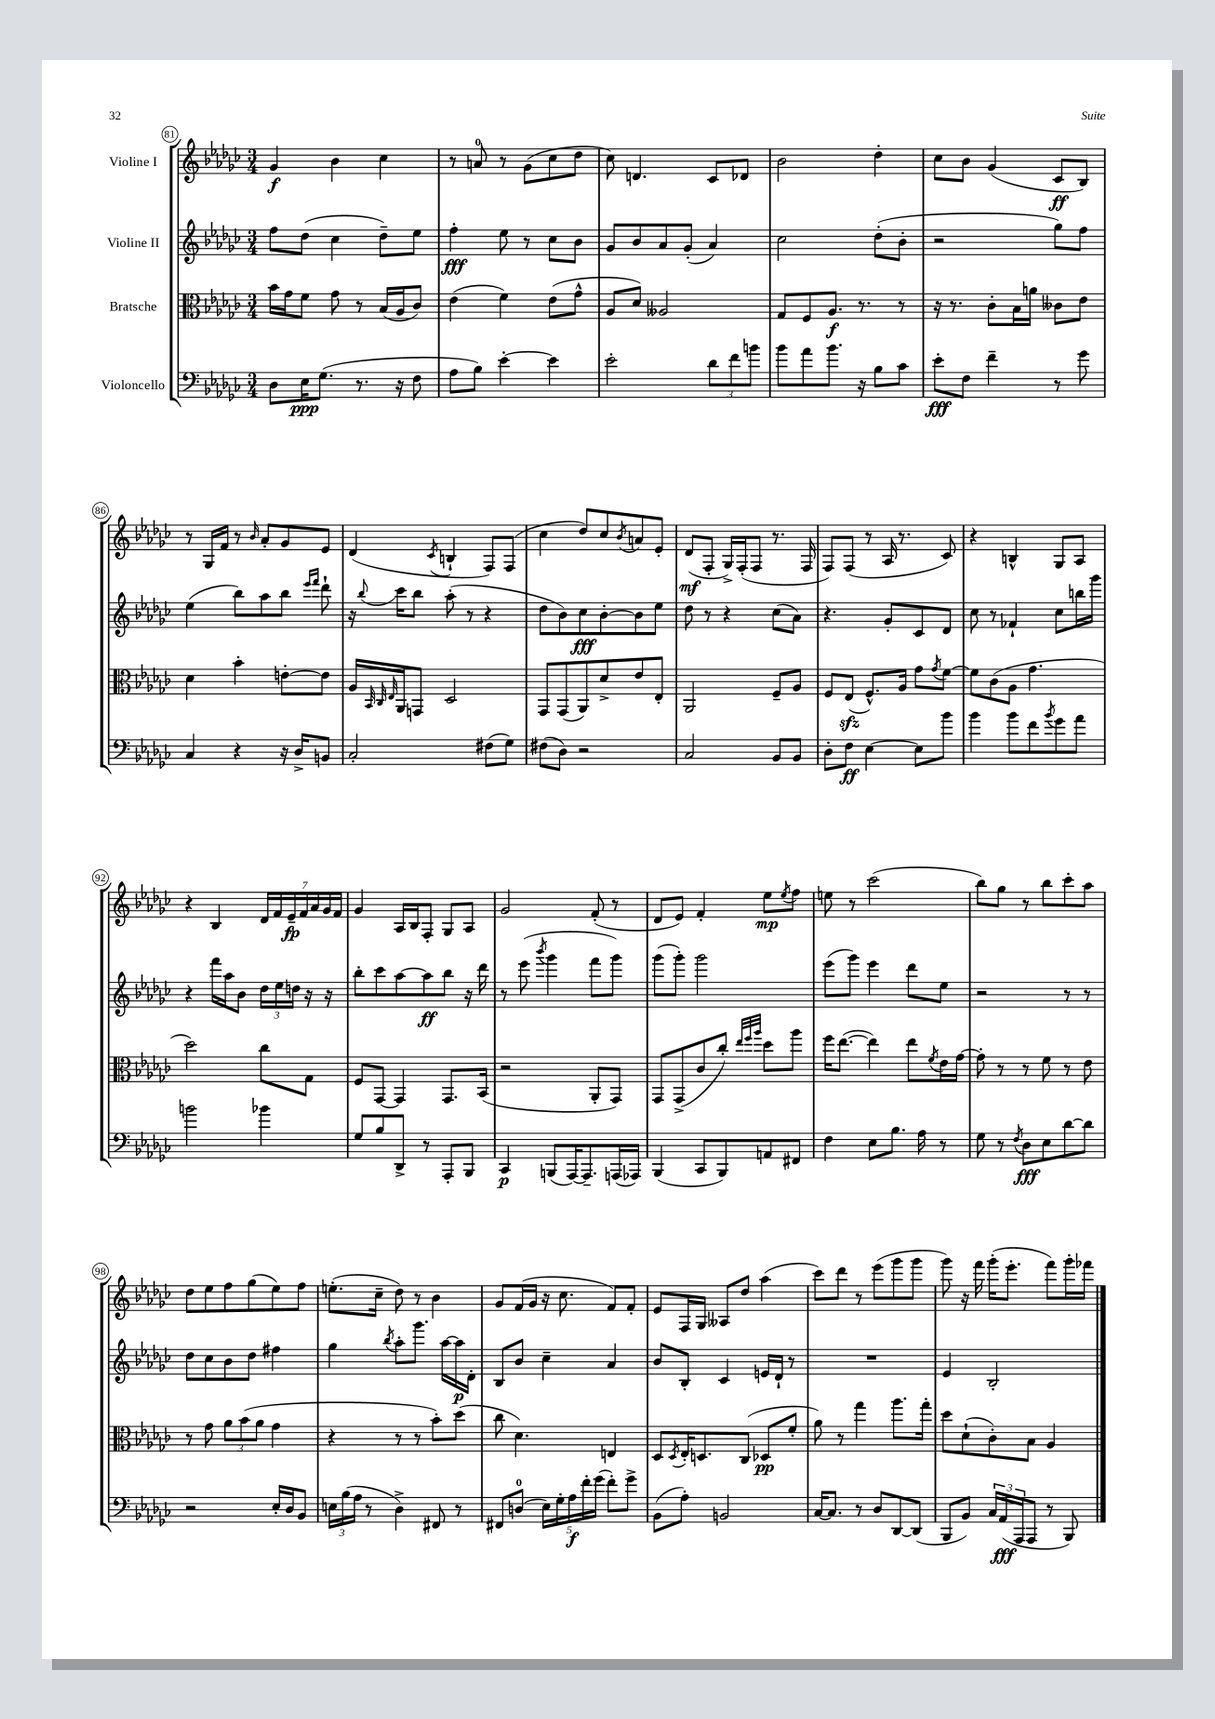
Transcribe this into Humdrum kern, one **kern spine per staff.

**kern	**dynam	**kern	**dynam	**kern	**dynam	**kern	**dynam
*part4	*part4	*part3	*part3	*part2	*part2	*part1	*part1
*staff4	*staff4	*staff3	*staff3	*staff2	*staff2	*staff1	*staff1
*I"Violoncello	*	*I"Bratsche	*	*I"Violine II	*	*I"Violine I	*
*clefF4	*	*clefC3	*	*clefG2	*	*clefG2	*
*k[b-e-a-d-g-c-]	*	*k[b-e-a-d-g-c-]	*	*k[b-e-a-d-g-c-]	*	*k[b-e-a-d-g-c-]	*
*M3/4	*	*M3/4	*	*M3/4	*	*M3/4	*
=81	=81	=81	=81	=81	=81	=81	=81
8D-\L	.	16b-\LL	.	8ff\L	.	4g-/	f
.	.	16g-\J	.	.	.	.	.
16E-\K	ppp	8f\J	.	(8dd-\J	.	.	.
(8.G-\J	.	.	.	.	.	.	.
.	.	8g-\	.	4cc-\	.	4b-\	.
8.r	.	8r	.	.	.	.	.
.	.	(16B-/LL	.	8dd-~\L)	.	4cc-\	.
16r	.	16A-/J	.	.	.	.	.
8F\	.	8c-/J)	.	8ee-\J	.	.	.
=82	=82	=82	=82	=82	=82	=82	=82
8A-\L	.	(4e-\	.	4ff'\	fff	8r	.
8B-\J)	.	.	.	.	.	8an/	.
[4e-'\	.	4f\)	.	8ee-\	.	8r	.
.	.	.	.	8r	.	(8g-\L	.
4e-\]	.	(8e-\L	.	8cc-\L	.	8cc-\	.
.	.	8g-^^\J	.	8b-\J	.	8dd-\J	.
=83	=83	=83	=83	=83	=83	=83	=83
2e-'\	.	8A-/L	.	8g-/L	.	8cc-\)	.
.	.	8d-/J)	.	8b-/	.	4.dn/	.
.	.	2A--X/	.	8a-/	.	.	.
.	.	.	.	(8g-'/J	.	.	.
12d-\L	.	.	.	4a-/)	.	8c-/L	.
12f\	.	.	.	.	.	.	.
.	.	.	.	.	.	8d-X/J	.
12bn\J	.	.	.	.	.	.	.
=84	=84	=84	=84	=84	=84	=84	=84
8b-\L	.	8G-/L	.	2cc-\	.	2b-\	.
8a-\	.	8F/	.	.	.	.	.
8.b-\J	.	8.A-/J	f	.	.	.	.
16r	.	8.r	.	.	.	.	.
8B-\L	.	.	.	(8dd-'\L	.	4dd-'\	.
8c-\J	.	8r	.	8b-'\J	.	.	.
=85	=85	=85	=85	=85	=85	=85	=85
8e-'\L	fff	16r	.	2r	.	8cc-\L	.
.	.	8.r	.	.	.	.	.
8F\J	.	.	.	.	.	8b-\J	.
4f~\	.	8c-'\L	.	.	.	(4g-/	.
.	.	16B-\L	.	.	.	.	.
.	.	16an\JJ	.	.	.	.	.
8r	.	8c--X\L	.	8gg-\L)	.	8c-/L	ff
8g-\	.	8e-\J	.	8ff\J	.	8B-/J)	.
!!LO:LB:g=z
=86	=86	=86	=86	=86	=86	=86	=86
4C-/	.	4d-\	.	(4ee-\	.	8r	.
.	.	.	.	.	.	16G-/LL	.
.	.	.	.	.	.	16f/JJ	.
4r	.	4b-'\	.	8bb-\L)	.	8r	.
.	.	.	.	.	.	16qqb-/	.
.	.	.	.	8aa-\	.	8a-'/L	.
16r	.	[8en'\L	.	8bb-\J	.	8g-/	.
16D-^/KL	.	.	.	.	.	.	.
.	.	.	.	16qqeee-/LL	.	.	.
.	.	.	.	16qqfff/JJ	.	.	.
8BBn/J	.	8e\J]	.	8ddd-`\	.	8e-/J	.
=87	=87	=87	=87	=87	=87	=87	=87
2C-'/	.	16A-/LL	.	16r	.	(4d-/	.
.	.	32qqBB-/	.	.	.	.	.
.	.	32qqC-/	.	.	.	.	.
.	.	32qqE-/	.	8qqbb-/	.	.	.
.	.	16AA-/J	.	16ccc-\KL	.	.	.
.	.	8GGn/J	.	8bb-\J	.	.	.
.	.	.	.	.	.	8qc-/	.
.	.	2D-/	.	(8aa-'\	.	4Bn`/	.
.	.	.	.	8r	.	.	.
(8F#X\L	.	.	.	4r	.	8F/L)	.
8G-\J)	.	.	.	.	.	(8F/J	.
=88	=88	=88	=88	=88	=88	=88	=88
(8F#X\L	.	8GG-/L	.	8dd-\L	.	4cc-\	.
8D-\J)	.	(8GG-/	.	8b-\)	.	.	.
2r	.	8AA-/)	.	8cc-\	fff	8dd-/L)	.
.	.	8d-^/	.	[8b-'\	.	8cc-/	.
.	.	.	.	.	.	8qb-/	.
.	.	8e-/	.	8b-\]	.	8an/	.
.	.	8E-'/J	.	8ee-\J	.	8e-'/J	.
=89	=89	=89	=89	=89	=89	=89	=89
2C-/	.	2AA-/	.	8dd-\	.	(8d-/L	mf
.	.	.	.	8r	.	8F'/J	.
.	.	.	.	4r	.	16G-^/LL)	.
.	.	.	.	.	.	(16F'/J	.
.	.	.	.	.	.	8F/J	.
8BB-/L	.	8F~/L	.	(8cc-\L	.	8.r	.
8BB-/J	.	8A-/J	.	8a-\J)	.	.	.
.	.	.	.	.	.	16F/	.
=90	=90	=90	=90	=90	=90	=90	=90
8D-'\L	.	8F/L	.	4.r	.	8F/L)	.
8F\J	ff	(8E-zz/J	.	.	.	(8F/J	.
[4E-\	.	8.F^^/L)	.	.	.	8r	.
.	.	.	.	8g-'/L	.	16A-/	.
.	.	16A-/Jk	.	.	.	8.r	.
8E-\L]	.	8g-\L	.	8c-/	.	.	.
.	.	8qg-/	.	.	.	.	.
8b-\J	.	[8f\J	.	8d-/J	.	8c-/)	.
=91	=91	=91	=91	=91	=91	=91	=91
4b-\	.	8f\L]	.	8cc-\	.	4r	.
.	.	(8c-\	.	8r	.	.	.
8b-\L	.	8A-\J	.	4f-X`/	.	4Bn^^/	.
8f\	.	4.g-\	.	.	.	.	.
8qb-/	.	.	.	.	.	.	.
8g-\	.	.	.	8cc-\L	.	8G-/L	.
8a-\J	.	.	.	16bbn\L	.	8A-/J	.
.	.	.	.	16ggg-\JJ	.	.	.
!!LO:LB:g=z
=92	=92	=92	=92	=92	=92	=92	=92
2bn\	.	2dd-\)	.	4r	.	4r	.
.	.	.	.	16fff\LL	.	4B-/	.
.	.	.	.	16aa-\J	.	.	.
.	.	.	.	8b-\J	.	.	.
4b-X\	.	8cc-\L	.	24dd-\LL	.	28d-/LL	.
.	.	.	.	.	.	28f/	.
.	.	.	.	24ee-\	.	.	.
.	.	.	.	.	.	28e-~/	fp
.	.	.	.	24ddn\JJ	.	.	.
.	.	.	.	.	.	28f/	.
.	.	8G-\J	.	16r	.	.	.
.	.	.	.	.	.	28a-/	.
.	.	.	.	.	.	28g-/	.
.	.	.	.	16r	.	.	.
.	.	.	.	.	.	28f/JJ	.
=93	=93	=93	=93	=93	=93	=93	=93
8G-/L	.	8F/L	.	8bb-'\L	.	4g-/	.
8B-/	.	[8GG-/J	.	8ccc-\	.	.	.
8DD-^/J	.	4GG-/]	.	[8aa-\	.	16A-/LL	.
.	.	.	.	.	.	16B-/J	.
8r	.	.	.	8aa-\]	ff	8F'/J	.
8AAA-'/L	.	8.GG-/L	.	8bb-\J	.	8G-/L	.
8BBB-/J	.	.	.	16r	.	8A-/J	.
.	.	(16BB-/Jk	.	16ddd-\	.	.	.
=94	=94	=94	=94	=94	=94	=94	=94
4CC-/	p	2r	.	8r	.	2g-/	.
.	.	.	.	(8eee-\	.	.	.
.	.	.	.	8qbbb-/	.	.	.
(8BBBn/L	.	.	.	4ggg-\	.	.	.
[16AAA-/K)	.	.	.	.	.	.	.
8.AAA-~/]	.	.	.	.	.	.	.
.	.	8AA-'/L	.	8fff\L	.	(8f'/	.
(16AAAn/L	.	8GG-/J)	.	8ggg-\J)	.	8r	.
16AAA-X/JJ)	.	.	.	.	.	.	.
=95	=95	=95	=95	=95	=95	=95	=95
(4BBB-/	.	8GG-/L	.	(8ggg-\L	.	8d-/L	.
.	.	(8GG-^/	.	8ggg-'\J)	.	8e-/J)	.
8CC-/L	.	8c-/	.	2ggg-\	.	4f'/	.
8BBB-/)	.	8cc-'/J)	.	.	.	.	.
.	.	32qqee-/LLL	.	.	.	.	.
.	.	32qqff/	.	.	.	.	.
.	.	32qqaa-/JJJ	.	.	.	.	.
8AAn/	.	8dd-\L	.	.	.	8ee-\L	mp
.	.	.	.	.	.	8qee-/	.
8FF#X/J	.	8aa-\J	.	.	.	8ff\J	.
=96	=96	=96	=96	=96	=96	=96	=96
4F\	.	16ff\KL	.	(8eee-\L	.	8een\	.
.	.	([8.ee-\J	.	.	.	.	.
.	.	.	.	8ggg-\J)	.	8r	.
8E-\L	.	4ee-\])	.	4eee-\	.	(2ccc-\	.
8.B-\J	.	.	.	.	.	.	.
.	.	8ee-\L	.	8ddd-\L	.	.	.
16A-\	.	.	.	.	.	.	.
.	.	8qf/	.	.	.	.	.
8r	.	16e-\L	.	8ee-\J	.	.	.
.	.	[16g-\JJ	.	.	.	.	.
=97	=97	=97	=97	=97	=97	=97	=97
8G-\	.	8g-'\]	.	2r	.	8bb-\L)	.
8r	.	8r	.	.	.	8gg-\J	.
8qF/	.	.	.	.	.	.	.
8D-\L	fff	8r	.	.	.	8r	.
8E-\	.	8f\	.	.	.	8bb-\L	.
[8d-\	.	8r	.	8r	.	8ccc-'\	.
8d-\J]	.	8e-\	.	8r	.	8aa-\J	.
!!LO:LB:g=z
=98	=98	=98	=98	=98	=98	=98	=98
2r	.	8r	.	8dd-\L	.	8dd-\L	.
.	.	8g-\	.	8cc-\	.	8ee-\	.
.	.	12a-\L	.	8b-\	.	8ff\	.
.	.	(12b-\	.	.	.	.	.
.	.	.	.	8dd-\J	.	(8gg-\	.
.	.	12a-\J	.	.	.	.	.
16E-'/LL	.	4g-\	.	4ff#X\	.	8ee-\)	.
16D-/J	.	.	.	.	.	.	.
8BB-/J	.	.	.	.	.	8ff\J	.
=99	=99	=99	=99	=99	=99	=99	=99
24En\LL	.	4r	.	4gg-\	.	(8.een'\L	.
(24B-\	.	.	.	.	.	.	.
24A-\JJ	.	.	.	.	.	.	.
8r	.	.	.	.	.	.	.
.	.	.	.	.	.	16cc-~\Jk	.
.	.	.	.	8qbb-/	.	.	.
4D-^\)	.	8r	.	8aa-'\L	.	8dd-\)	.
.	.	8r	.	8.ggg-\J	.	8r	.
8FF#X/	.	8b-'\L)	.	.	.	4b-\	.
.	.	.	.	[16aa-\LL	.	.	.
8r	.	(8dd-\J	.	16aa-\]	p	.	.
.	.	.	.	16d-'\JJ	.	.	.
=100	=100	=100	=100	=100	=100	=100	=100
8FF#X/L	.	8cc-\	.	8B-/L	.	8g-/L	.
(8Dn/J	.	4.d-\)	.	8b-/J	.	(16f/L	.
.	.	.	.	.	.	16g-/JJ	.
20E-\LL)	.	.	.	4cc-~\	.	16r	.
20G-'\	.	.	.	.	.	.	.
.	.	.	.	.	.	8.cc-\	.
20A-\	f	.	.	.	.	.	.
20f'\	.	.	.	.	.	.	.
(20g-\JJ	.	.	.	.	.	.	.
8f'\L)	.	4En/	.	4a-/	.	8f/L)	.
8g-^\J	.	.	.	.	.	8f'/J	.
=101	=101	=101	=101	=101	=101	=101	=101
(8BB-\L	.	8D-/L	.	8b-/L	.	8e-/L	.
.	.	8qD-/	.	.	.	.	.
8A-'\J)	.	16E-'/K	.	8B-'/J	.	16F/L	.
.	.	8.Dn/	.	.	.	16G-/JJ	.
2BBn/	.	.	.	4c-/	.	8A--X/L	.
.	.	(8C-/J	.	.	.	8dd-/J	.
.	.	8D-X/L	pp	16en/LL	.	(4aa-\	.
.	.	.	.	16d-`/JJ	.	.	.
.	.	8f'/J	.	8r	.	.	.
=102	=102	=102	=102	=102	=102	=102	=102
[16C-/KL	.	8a-\)	.	2.r	.	8ccc-\L)	.
8.C-/J]	.	.	.	.	.	.	.
.	.	8r	.	.	.	8ddd-\J	.
8r	.	4gg-\	.	.	.	8r	.
8D-/L	.	.	.	.	.	(8eee-\L	.
[8DD-/	.	8.aa-\L	.	.	.	8ggg-\	.
(8DD-/J]	.	.	.	.	.	8ggg-\J	.
.	.	16gg-'\Jk	.	.	.	.	.
=103	=103	=103	=103	=103	=103	=103	=103
8BBB-/L	.	8dd-\L	.	4e-/	.	8ggg-\)	.
8BB-/J)	.	(8d-`\	.	.	.	16r	.
.	.	.	.	.	.	16fff\	.
24C-/LL	.	8c-'\)	.	2B-'/	.	(16ggg-'\KL	.
(24AA-/	fff	.	.	.	.	.	.
.	.	.	.	.	.	8.eee-'\J	.
24AAA-/J	.	.	.	.	.	.	.
8AAA-/J	.	8B-\J	.	.	.	.	.
8r	.	4A-/	.	.	.	8fff\L)	.
8BBB-/)	.	.	.	.	.	16ggg-'\L	.
.	.	.	.	.	.	16fff-X\JJ	.
==	==	==	==	==	==	==	==
*-	*-	*-	*-	*-	*-	*-	*-
